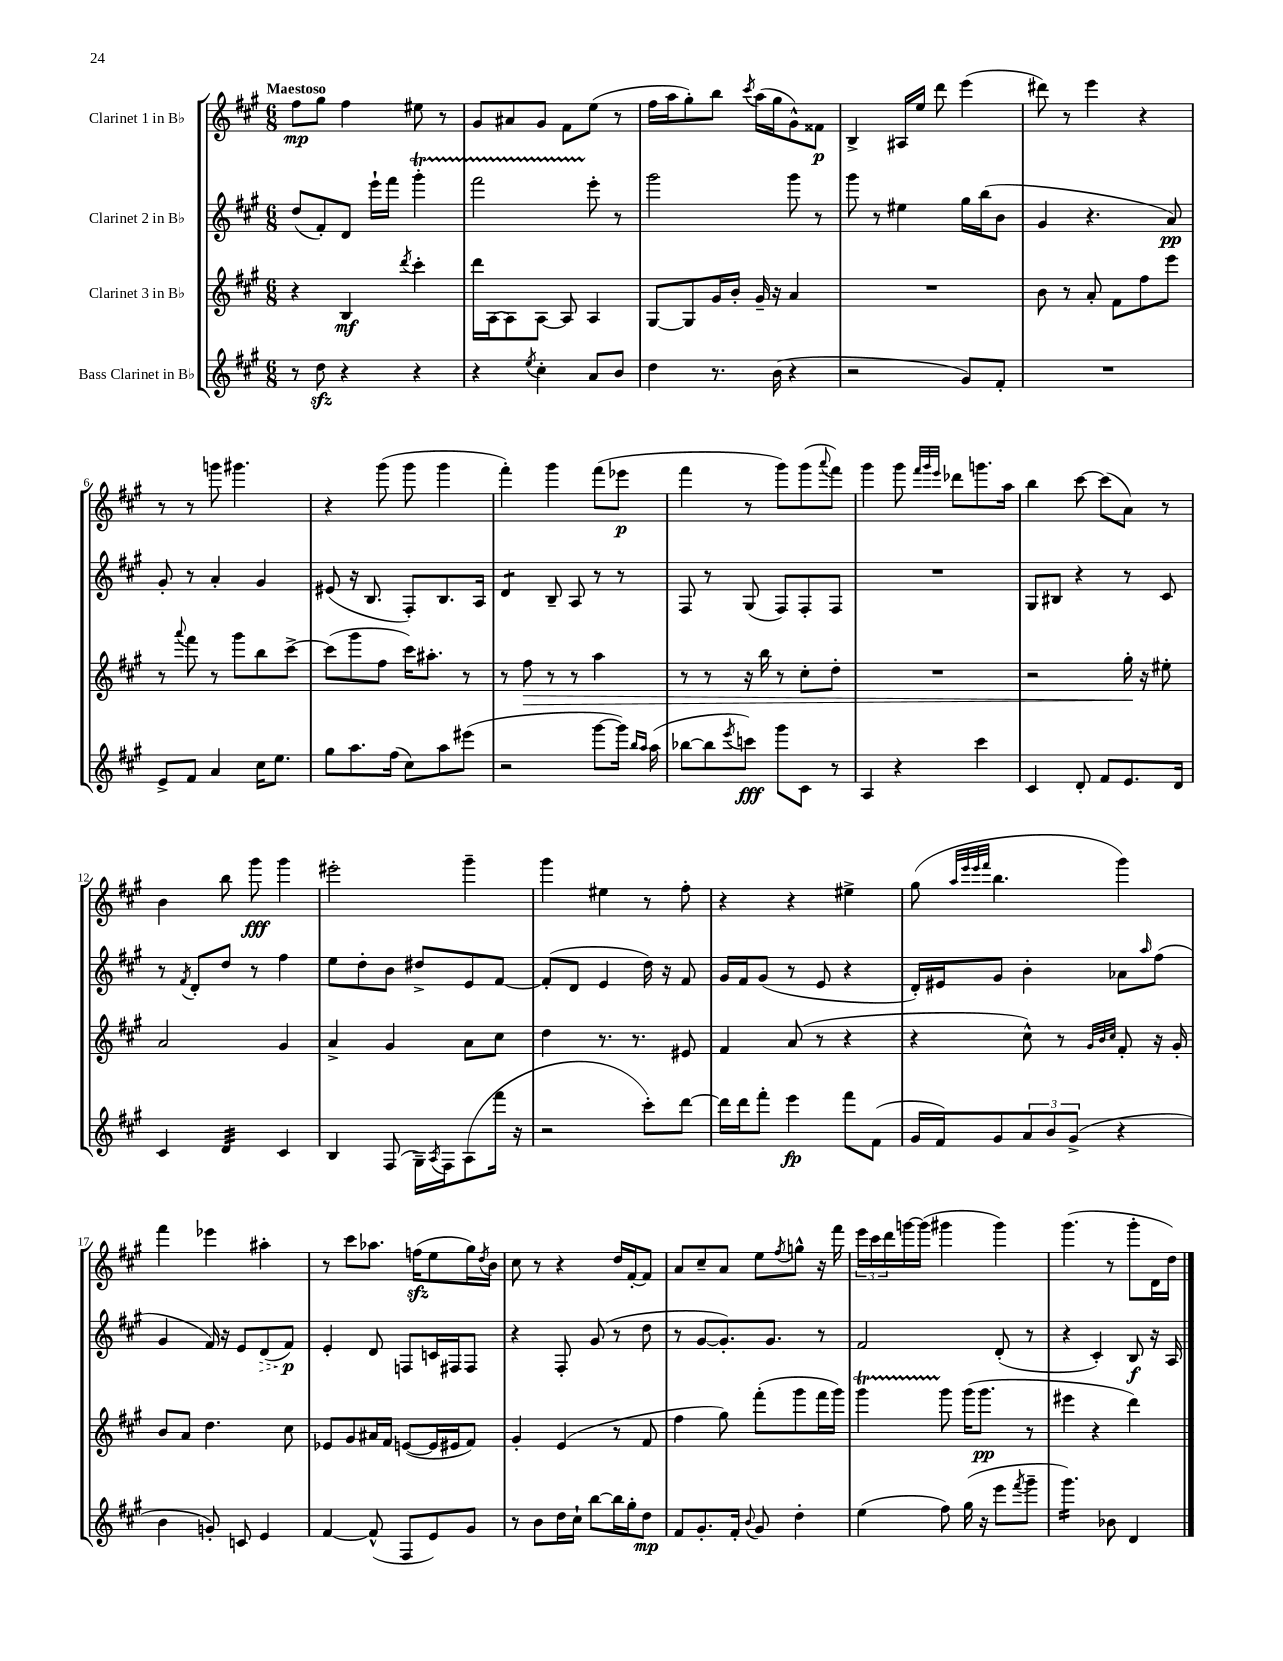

**kern	**kern	**kern	**kern
*staff4	*staff3	*staff2	*staff1
*clefG2	*clefG2	*clefG2	*clefG2
*k[f#c#g#]	*k[f#c#g#]	*k[f#c#g#]	*k[f#c#g#]
*M6/8	*M6/8	*M6/8	*M6/8
8r	4r	(8dd/L	8ff#\L
8dd\	.	8f#'/)	8gg#\J
4r	4B/	8d/J	4ff#\
.	.	16eee`\LL	.
.	.	16fff#\JJ	.
.	8qddd/	.	.
4r	4ccc#'\	4ggg#'\	8ee#\
.	.	.	8r
=	=	=	=
4r	16ddd\LL	2fff#\	8g#/L
.	[16A\J	.	.
.	8A\]	.	8a#/
8qee/	.	.	.
4cc#'\	[8A\J	.	8g#/J
.	8A/]	.	8f#\L
8a/L	4A/	8eee'\	(8ee\J
8b/J	.	8r	8r
=	=	=	=
4dd\	[8G#/L	2ggg#\	16ff#\LL
.	.	.	16aa\J
.	8G#/]	.	8gg#'\)
8.r	16g#/L	.	8bb\J
.	16b'/JJ	.	.
.	.	.	8qccc#/
.	16g#~/	.	(16aa\LL
(16b\	16r	.	16gg#\J
4r	4a/	8ggg#\	8g#^^\)
.	.	8r	8f##\J
=	=	=	=
2r	2.r	8ggg#\	4B^/
.	.	8r	.
.	.	4ee#\	16A#/LL
.	.	.	16ee/JJ
.	.	.	8ddd\
8g#/L)	.	16gg#\LL	(4eee\
.	.	(16bb\J	.
8f#'/J	.	8b\J	.
=	=	=	=
2.r	8b\	4g#/	8ddd#\)
.	8r	.	8r
.	8a'/	4.r	4eee\
.	8f#\L	.	.
.	8ff#\	.	4r
.	8eee\J	8a/)	.
=	=	=	=
8e^/L	8r	8g#'/	8r
.	8qqaaa/	.	.
8f#/J	8fff#\	8r	8r
4a/	8r	4a'/	8ggg\
.	8ggg#\L	.	4.ggg#\
16cc#\LK	8bb\	4g#/	.
8.ee\J	.	.	.
.	[8ccc#^\J	.	.
=	=	=	=
8gg#\L	(8ccc#\]L	(8e#/	4r
8.aa\	8ggg#\	16r	.
.	.	8.B/	.
.	8ff#\J	.	(8ggg#\
(16ff#\Jk	.	.	.
8cc#\L)	16ccc#\LK)	8F#'/L)	8ggg#\
.	8.aa#'\J	.	.
8aa\	.	8.B/	4ggg#\
(8eee#\J	8r	.	.
.	.	16A/Jk	.
=	=	=	=
2r	8r	4d/	4fff#'\)
.	8ff#\	.	.
.	8r	8B~/	4ggg#\
.	8r	8A/	.
[8ggg#\L	4aa\	8r	(8fff#\L
16ggg#\]Jk)	.	8r	8eee-\J
16qqbb/LL	.	.	.
16qqaa/JJ	.	.	.
(16aa\	.	.	.
=	=	=	=
[8bb-\L	8r	8F#/	4fff#\
8bb-\]	8r	8r	.
8qeee/	.	.	.
8ccc\J)	16r	(8G#/	8r
.	16bb\	.	.
8ggg#\L	8r	8F#/L)	8ggg#\L)
8c#\J	8cc#'\L	8F#'/	(8ggg#\
.	.	.	8qqaaa/
8r	8dd'\J	8F#/J	8fff#\J)
=	=	=	=
4A/	2.r	2.r	4ggg#\
4r	.	.	8ggg#\
.	.	.	32qqfff#/LLL
.	.	.	32qqggg#/
.	.	.	32qqeee/JJJ
.	.	.	8ddd-\L
4ccc#\	.	.	8.ggg\
.	.	.	16aa\Jk
=	=	=	=
4c#/	2r	8G#/L	4bb\
.	.	8B#/J	.
8d'/	.	4r	[8ccc#\
8f#/L	.	.	(8ccc#\]L
8.e/	16gg#'\	8r	8a\J)
.	16r	.	.
.	8ee#'\	8c#/	8r
16d/Jk	.	.	.
=	=	=	=
4c#/	2a/	8r	4b\
.	.	8qf#/	.
.	.	8d'/L	.
4d/	.	8dd/J	8bb\
.	.	8r	8ggg#\
4c#/	4g#/	4ff#\	4ggg#\
=	=	=	=
4B/	4a^/	8ee\L	2eee#'\
.	.	8dd'\	.
(8F#/	4g#/	8b\J	.
16G#~\LL)	.	8dd#^/L	.
8qA/	.	.	.
16F#\J	.	.	.
(8A\	8a\L	8e/	4ggg#~\
16fff#\Jk	8cc#\J	[8f#/J	.
16r	.	.	.
=	=	=	=
2r	4dd\	(8f#'/]L	4ggg#\
.	.	8d/J	.
.	8.r	4e/	4ee#\
.	8.r	.	.
8ccc#'\L)	.	16dd\)	8r
.	.	16r	.
[8ddd\J	8e#/	8f#/	8ff#'\
=	=	=	=
16ddd\]LL	4f#/	16g#/LL	4r
16ddd\J	.	16f#/J	.
8fff#'\J	.	(8g#/J	.
4eee\	(8a/	8r	4r
.	8r	8e/	.
8fff#\L	4r	4r	4ee#^\
(8f#\J	.	.	.
=	=	=	=
16g#/LL	4r	16d'/LL)	(8gg#\
16f#/J)	.	16e#/J	.
.	.	.	32qqaa/LLL
.	.	.	32qqeee/
.	.	.	32qqeee/
.	.	.	32qqfff#/JJJ
8g#/	.	8g#/J	4.bb\
12a/	8cc#^^\)	4b'\	.
12b/	.	.	.
.	8r	.	.
(12g#^/J	.	.	.
.	32qqg#/LLL	.	.
.	32qqb/	.	.
.	32qqcc#/JJJ	.	.
4r	8f#'/	8a-\L	4ggg#\)
.	.	16qqaa/	.
.	16r	(8ff#\J	.
.	16g#'/	.	.
=	=	=	=
4b\	8b/L	4g#/	4fff#\
.	8a/J	.	.
8g'/)	4.dd\	16f#/)	4eee-\
.	.	16r	.
8c/	.	8e/L	.
4e/	.	(8d/	4aa#'\
.	8cc#\	8f#/J)	.
=	=	=	=
[4f#/	8e-/L	4e'/	8r
.	8g#/	.	8ccc#\L
(8f#^^/]	16a#/L	8d/	8.aa-\J
.	16f#/JJ	.	.
8F#/L	([8e/L	8F/L	.
.	.	.	(16ff\LK
8e/)	16e/]L	16c/L	8ee\
.	16e#/J	16F#/J	.
8g#/J	8f#/J)	8F#/J	16gg#\L)
.	.	.	8qdd/
.	.	.	16b\JJ
=	=	=	=
8r	4g#'/	4r	8cc#\
8b\L	.	.	8r
16dd\L	(4e/	8F#'/	4r
16cc#`\JJ	.	.	.
[8bb\L	.	(8g#/	.
16bb\]L	8r	8r	16dd/LL
16gg#'\J	.	.	[16f#'/J
8dd\J	8f#/	8dd\	8f#/]J
=	=	=	=
8f#/L	4ff#\	8r	8a/L
8.g#'/	.	[8g#/L	8cc#~/
.	8gg#\)	8.g#'/])	8a/J
16f#'/Jk	.	.	.
8qqb/	.	.	.
8g#/	(8fff#'\L	.	8ee\L
.	.	8.g#/J	.
.	.	.	8qff#/
4dd'\	8ggg#\	.	8gg^^\J
.	16fff#\L	8r	16r
.	16ggg#\JJ)	.	16fff#\
=	=	=	=
(4ee\	4ggg#\	2f#/	24eee\LL
.	.	.	24ccc#\
.	.	.	24ddd\
.	.	.	[16ggg\
.	.	.	(16ggg\]JJ
8ff#\)	8ggg#\	.	4ggg#\
(16gg#\	(16ggg#\LK	.	.
16r	8.ggg#\J	.	.
8eee\L	.	(8d'/	4ggg#\)
8qfff#/	.	.	.
8ggg#~\J	8r	8r	.
=	=	=	=
4.ggg#\)	4eee#\	4r	(4.ggg#\
.	4r	4c#'/)	.
8b-\	.	.	8r
4d/	4ddd\)	8B/	8ggg#'\L
.	.	16r	16d\L
.	.	16A/	16dd\JJ)
==	==	==	==
*-	*-	*-	*-
